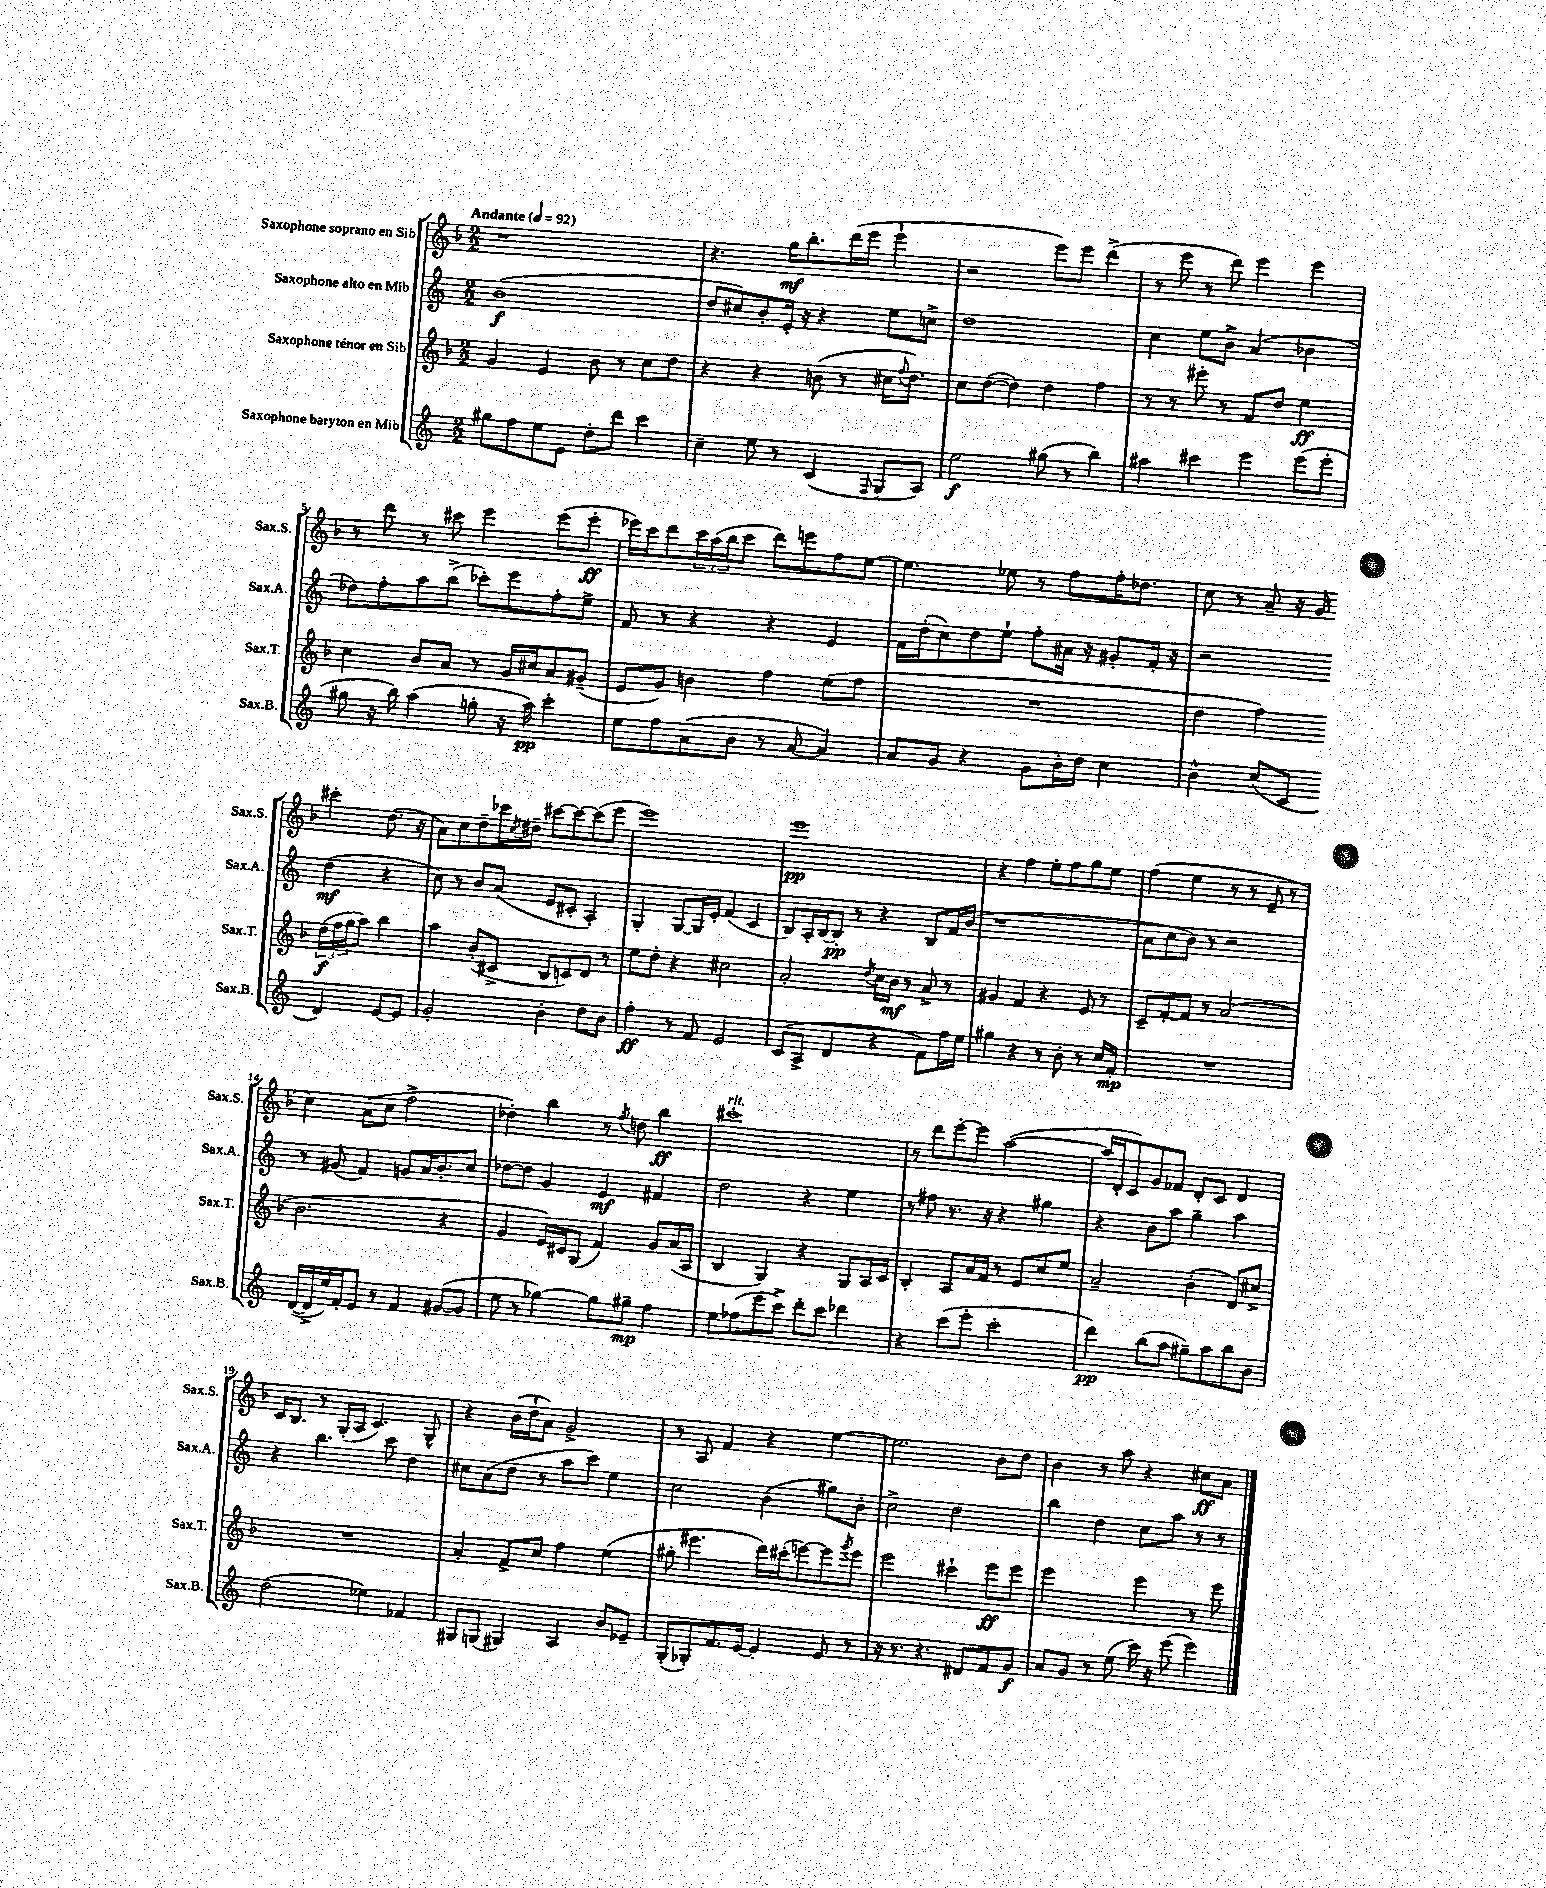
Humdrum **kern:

**kern	**kern	**kern	**kern
*staff4	*staff3	*staff2	*staff1
*clefG2	*clefG2	*clefG2	*clefG2
*k[]	*k[b-]	*k[]	*k[b-]
*M2/2	*M2/2	*M2/2	*M2/2
*MM92	*MM92	*MM92	*MM92
8gg#\L	4g/	(1b	1r
8ff\	.	.	.
8ee\	4e/	.	.
8e\J	.	.	.
8dd'\L	8b-\	.	.
8ddd\J	8r	.	.
4ccc\	8cc\L	.	.
.	8dd\J	.	.
=	=	=	=
4cc~\	4r	8dd/L	4.r
.	.	8cc#/)	.
8ee\	4r	8b'/	.
8r	.	16e'/Jk	16gg\LK
.	.	16r	8.bb-'\
(4c/	(8b\	4r	.
.	8r	.	(16ddd\L
.	.	.	16eee\JJ
8qqF/	.	.	.
8G/L	16cc#\LK	8ee\L	4eee`\
.	8qqff/	.	.
.	8.dd\J)	.	.
8A/J)	.	8cc^\J	.
=	=	=	=
2ee\	8cc\L	1dd	2r
.	([8dd\J	.	.
.	4dd\])	.	.
(8gg#\	4dd\	.	8eee\L)
8r	.	.	8eee\J
4bb\)	4ff\	.	(4ddd^\
=	=	=	=
4aa#\	8r	4cc\	8r
.	8r	.	8eee\
4ccc#\	8eee#'\	8ee\L	8r
.	8r	8b^\J	8ddd\)
4eee\	8f/L	(4a/	4eee\
.	8dd/J	.	.
(8eee\L	4ee\	4b-\	4eee\
8eee'\J	.	.	.
=	=	=	=
8gg#\	4cc\	8dd-\L)	8r
16r	.	8ff'\	8ddd\
16bb\)	.	.	.
(4aa\	8b-/L	8aa\	8r
.	8a/J	(8bb^\J	8ccc#\
8gg'\	8r	8ccc-'\L)	4eee\
16r	16g/LL	8eee\	.
16aa\)	16cc#/J	.	.
4ccc'\	8a/	8ff'\	(8eee\L
.	(8g#~/J	8ee^\J	8eee'\J
=	=	=	=
8ee\L	8e/L	8f/	16eee-\LL)
.	.	.	16ccc\J
8ff\	8g/J)	8r	8ddd\
(8a\	4b\	4r	24ccc\L
.	.	.	(24aa\
.	.	.	24bb-\J
8b\J	.	.	8ccc\J
8r	4ff\	4r	8ddd\L)
[8a/	.	.	8eee\
4a/])	(8ee\L	4e/	8ff\
.	8ff\J	.	[8ee\J
=	=	=	=
8a/L	1r	16f\LL	4.ee\]
.	.	(16dd'\J	.
8g/J	.	8cc\)	.
4r	.	8dd\	.
.	.	8ee`\J	8ee-\
8g\L	.	8ff'\L	8r
16b'\L	.	16a#\Jk	8ff\L
16dd\JJ	.	16r	.
4cc\	.	8g#'/L	16ff'\K
.	.	.	8.dd-\J
.	.	16f'/Jk	.
.	.	16r	.
=	=	=	=
4b^^\	4dd\	2r	8cc\
.	.	.	8r
(8cc/L	4ff\)	.	8a~/
8c/J	.	.	16r
.	.	.	16g/
4d/)	(24dd\LL	(4dd\	4ccc#'\
.	24ff\	.	.
.	24gg\J	.	.
.	8aa\J)	.	.
[8e/L	4bb-\	4r	(8.dd\
8e/]J	.	.	.
.	.	.	16r
=	=	=	=
2g'/	4aa\	8cc\)	8a\L)
.	.	8r	8cc\
.	(8b-'/L	8b/L	8dd~\
.	8c#^/J	(8a/J	16ccc-\L
.	.	.	8qcc/
.	.	.	16dd#~\JJ
4b'\	8B-/L	8e/L	[8ccc#\L
.	8c/)	8c#'/J	8ccc#\_
8dd\L	8d/J	4A'/)	(8ccc#\]
8b\J	8r	.	8eee\J
=	=	=	=
4ff'\	8ee\L	4G'/	1eee)
.	8dd'\J	.	.
8r	4r	[8G/L	.
8f/	.	16G/]L	.
.	.	16e'/JJ	.
2e/	2cc#\	(4f/	.
.	.	4c/	.
=	=	=	=
(8c/L	2a'/	8B/L)	1eee
8A^/J	.	16A'/L	.
.	.	[16B/J	.
4d/	.	8B'/]J	.
.	.	8r	.
.	8qdd/	.	.
4r	16cc\LL	4r	.
.	16b-\JJ	.	.
.	8r	.	.
8f\L)	8a^/	8B/L	.
16ff\L	8r	16f/L	.
16ee\JJ	.	(16b/JJ	.
=	=	=	=
4gg#\	4g#/	1r	4r
4r	4f/	.	4ff\
8r	4r	.	8ee'\L
8b'\	.	.	8ff\
8r	8e/	.	8gg\
16cc/LL	8r	.	8ee\J
16f'/JJ	.	.	.
=	=	=	=
1r	8c~/L	8a\L	(4ff\
.	[8f'/	8cc\	.
.	8f/]J	8b\J)	4ee\
.	8r	8r	.
.	(2a/	2r	8r
.	.	.	8r
.	.	.	8e~/
.	.	.	8r
=	=	=	=
([16d/LL	2.b-\	8r	4cc\)
16d^/]	.	.	.
16ee/)	.	(8g#/	.
16f'/J	.	.	.
8e/J	.	4f/)	(8a\L
8r	.	.	8cc\J
4f/	.	8g/L	2ff^\
.	.	16a/K	.
.	.	8.b'/	.
([8g#/L	4r	.	.
8g#/]J	.	8cc/J	.
=	=	=	=
8ee\	4g/	[8dd-\L	4dd-'\)
8r	.	8dd-\]J	.
[4gg-\)	16e/LL)	4g/	4bb-\
.	16c#/J	.	.
.	(8G/J	.	.
8gg-\]L	4f/)	4e/	8r
.	.	.	8qff/
8gg#~\J	.	.	8dd\
4ff\	8g/L	4f#/	4bb-\
.	(16a/L	.	.
.	16A/JJ	.	.
=	=	=	=
8ee\L	4B-/	2dd\	1ccc#'
(8ff-\	.	.	.
8eee\	4G/)	.	.
8ccc^\J)	.	.	.
8ddd'\L	4r	4r	.
8ccc\J	.	.	.
4ddd-\	8G/L	4ee\	.
.	16A/L	.	.
.	16c/JJ	.	.
=	=	=	=
4r	4B-'/	8r	8r
.	.	8ff#\	8ddd\L
(8ccc\L	8A/L	8.r	[8eee'\
8eee'\J	16a/L	.	8eee\]J
.	16f/JJ	16r	.
2ccc'\	8r	4r	([2aa\
.	8e/L	.	.
.	8cc/	4gg#\	.
.	8ee/J	.	.
=	=	=	=
4ddd\)	2a~/	4r	16aa/]LL
.	.	.	16d'/J
.	.	.	8c/)
(8bb\L	.	8b\L	8g/
8aa\J	.	8aa\J	8f-/J
8gg#~\L)	(4b-'\	4gg~\	8d'/L
8aa\	.	.	8c/J
8bb\	8d/L)	4aa\	4d/
8b\J	8cc#^/J	.	.
=	=	=	=
(2dd\	1r	4r	16c/LK
.	.	.	8.B-/J
.	.	4.bb\	8r
.	.	.	(16G'/LL
.	.	.	16A/JJ
4ee-\)	.	.	4.c/)
.	.	8ccc\	.
4f-/	.	4dd\	.
.	.	.	8G^^/
=	=	=	=
8G#/L	4a'/	8cc#\L	4r
(8G/J	.	(8a\	.
4G#/)	8f^/L	8dd\J	(16b-\LL
.	.	.	16dd`\J
.	8cc/J	8r	8a\J)
4A/	4ff\	8aa\L	2g^/
.	.	8ccc\J)	.
8b/L	(4ee\	4ee\	.
8e-~/J	.	.	.
=	=	=	=
(8G'/L	8gg#'\	2cc\	8r
8G-'/)	4.eee#\	.	8A/
8.f/	.	.	4f/
[16e/Jk	.	.	.
4e'/]	16ddd\LL)	(4b\	4r
.	(16ccc#'\J	.	.
.	[8eee\)	.	.
8e/	8eee\]	8gg#\L)	[4ee\
.	8qggg/	.	.
8r	8eee\J	8b'\J	.
=	=	=	=
16r	2eee\	2cc^\	2.ee\]
8.r	.	.	.
4.r	.	.	.
.	4ccc#`\	2dd\	.
8d#/L	.	.	.
8f/	8eee\L	.	8b-\L
8g/J	8eee\J	.	8dd\J
=	=	=	=
8a/L	2eee\	4bb\	4b-\
8g/J	.	.	.
8r	.	4dd\	8r
(8ee\	.	.	8aa\
16ccc\)	4eee\	8cc\L	4r
16r	.	.	.
(8eee\	.	8aa\J	.
4eee\)	8r	8r	8cc#\L
.	8eee\	8r	8a\J
==	==	==	==
*-	*-	*-	*-
